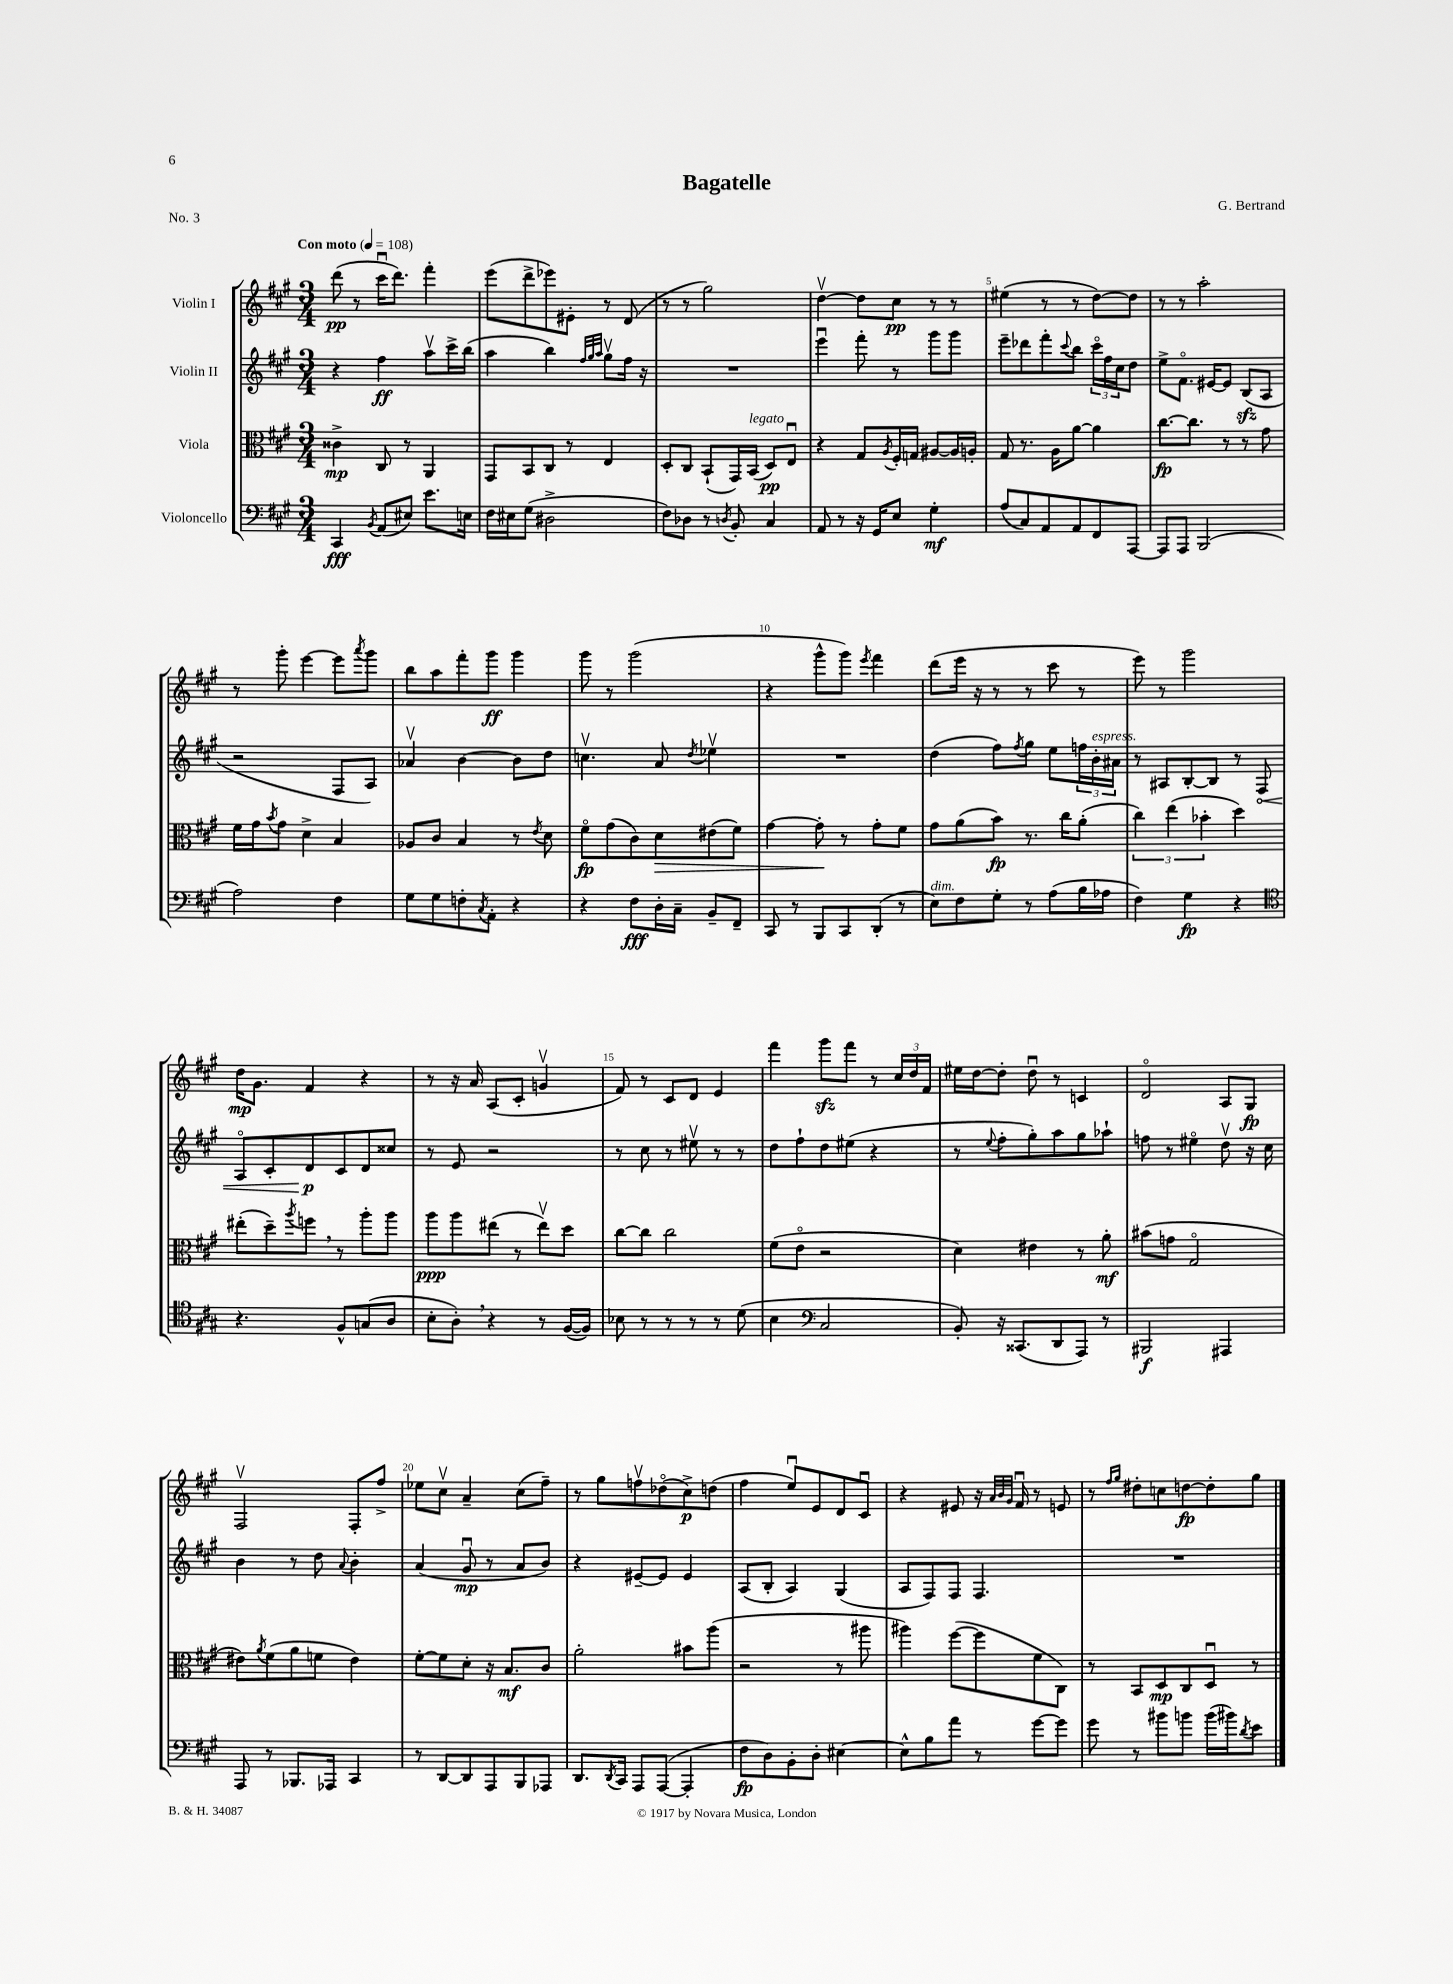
\header { title = "Bagatelle" composer = "G. Bertrand" piece = "No. 3" }
<<
\new StaffGroup <<
\new Staff = "s0" \with { instrumentName = "Violin I" } {
    \clef treble \key a \major \numericTimeSignature \time 3/4 \tempo "Con moto" 4 = 108
    d'''8\pp( r8 cis'''16\downbow d'''8.) fis'''4-. |
    e'''8( d'''8-> ees'''8) eis'8-. r8 d'8( |
    r8 r8 gis''2) |
    d''4~\upbow d''8 cis''8\pp r8 r8 |
    eis''4( r8 r8 d''8~) d''8 |
    r8 r8 a''2-. |
    r8 gis'''8-. e'''4~ e'''8 \acciaccatura { a'''8 } gis'''8 |
    b''8 a''8 fis'''8-. gis'''8\ff gis'''4 |
    gis'''8 r8 gis'''2( |
    r4 gis'''8-^ gis'''8) \acciaccatura { e'''8 } fis'''4 |
    d'''8( e'''16 r16 r8 r8 cis'''8 r8 |
    e'''8) r8 gis'''2 |
    d''16\mp gis'8. fis'4 r4 |
    r8 r16 a'16 a8( cis'8-. g'4\upbow |
    fis'8) r8 cis'8 d'8 e'4 |
    fis'''4 gis'''8\sfz fis'''8 r8 \tuplet 3/2 { cis''16 d''16 fis'16 } |
    eis''16 d''16~ d''8-. d''8\downbow r8 c'4 |
    d'2\flageolet a8 gis8\fp |
    fis2\upbow fis8-. fis''8-> |
    ees''8 cis''8\upbow a'4-- cis''8( fis''8--) |
    r8 gis''8 f''8\upbow des''8\flageolet( cis''8->\p) d''8( |
    fis''4 e''8\downbow) e'8 d'8 cis'8\downbow |
    r4 eis'8 r16 \grace { a'32 b'32 gis'32 } fis'16\downbow r8 e'8 |
    r8 \grace { fis''16 gis''16 } dis''8-. c''8 d''8~\fp d''8-. gis''8 \bar "|." |
}
\new Staff = "s1" \with { instrumentName = "Violin II" } {
    \clef treble \key a \major \numericTimeSignature \time 3/4
    r4 fis''4\ff a''8\upbow cis'''16-> b''16( |
    a''4 b''4) \grace { fis''32 gis''32 a''32 } gis''8\upbow fis''16 r16 |
    R2. |
    e'''4\downbow fis'''8-. r8 gis'''8 gis'''8 |
    e'''8-- des'''8 fis'''8-. \appoggiatura { cis'''8 } b''8 \tuplet 3/2 { cis'''16\flageolet fis''16 cis''16 } d''8 |
    e''8-> fis'8.\flageolet eis'16~ eis'8 b8\sfz( a8 |
    r2 fis8 a8) |
    aes'4\upbow b'4~ b'8 d''8 |
    c''4.\upbow a'8 \acciaccatura { d''8 } ees''4\upbow |
    R2. |
    d''4( fis''8) \acciaccatura { fis''8 } gis''8 e''8 \tuplet 3/2 { f''16 b'16-.^\markup { \italic "espress." } ais'16 } |
    r8 ais8 b8~-. b8 r8 \once \override Hairpin.circled-tip = ##t fis8\< |
    a8\flageolet cis'8-. d'8\p\! cis'8 d'8 cisis''8 |
    r8 e'8 r2 |
    r8 cis''8 r8 eis''8\upbow r8 r8 |
    d''8 fis''8-! d''8 eis''8( r4 |
    r8 \appoggiatura { e''8 } fis''8-. gis''8-.) a''8 gis''8 aes''8-! |
    f''8 r8 eis''4\flageolet d''8\upbow r16 cis''16 |
    b'4 r8 d''8 \appoggiatura { a'8 } b'4-. |
    a'4( gis'8\downbow\mp r8 a'8 b'8) |
    r4 eis'8~-- eis'8 eis'4 |
    a8( b8-. a4) gis4( |
    a8 fis8) fis8 fis4. |
    R2. \bar "|." |
}
\new Staff = "s2" \with { instrumentName = "Viola" } {
    \clef alto \key a \major \numericTimeSignature \time 3/4
    cisis'4->\mp cis8 r8 a,4 |
    gis,8 b,8 cis8 r8 e4 |
    d8-. cis8 b,8-!( gis,16) b,16^\markup { \italic "legato" }( d8\pp) e8\downbow |
    r4 gis8 \acciaccatura { a8 } fis16-. g16 ais8~ ais16 a16-. |
    gis8 r8. a16 a'8~ a'4 |
    cis''8.~\fp cis''8. r8 r8 gis'8 |
    fis'16 gis'16 \acciaccatura { b'8 } gis'8 d'4-> b4 |
    aes8 cis'8 b4 r8 \acciaccatura { e'8 } d'8 |
    fis'8\flageolet\fp gis'8( cis'8) d'8\> eis'8( fis'8) |
    gis'4~ gis'8-.\! r8 gis'8-. fis'8 |
    gis'8 a'8( b'8\fp) r8. cis''16 a'8-.( |
    \tuplet 3/2 { cis''4) e''4( bes'4-. } d''4) |
    eis''8-.( d''8--) \acciaccatura { a''8 } f''8 \breathe r8 a''8-. a''8 |
    a''8\ppp a''8 eis''8( r8 eis''8\upbow) d''8 |
    cis''8~ cis''8 cis''2 |
    fis'8( e'8\flageolet r2 |
    d'4) eis'4 r8 a'8-.\mf |
    bis'8( g'8 gis2\flageolet |
    eis'8) \acciaccatura { a'8 } fis'8( a'8 f'8 eis'4) |
    fis'8~-. fis'8 d'8-. r16 b8.\mf cis'8 |
    a'2-. bis'8 a''8( |
    r2 r8 ais''8 |
    ais''4) fis''8~( fis''8 fis'8 cis8) |
    r8 b,8 d8\mp cis8 d8\downbow r8 \bar "|." |
}
\new Staff = "s3" \with { instrumentName = "Violoncello" } {
    \clef bass \key a \major \numericTimeSignature \time 3/4
    cis,4\fff \acciaccatura { b,8 } a,8( eis8) e'8. e16 |
    fis16 eis16 gis8( dis2-> |
    fis8) des8 r8 \acciaccatura { d8 } b,8-. cis4 |
    a,8 r8 r16 gis,16 e8 gis4-.\mf |
    a8( cis8) a,8 a,8 fis,8 a,,8~ |
    a,,8 a,,8 b,,2( |
    a2) fis4 |
    gis8 gis8 f8-. \acciaccatura { cis8 } a,8-. r4 |
    r4 fis8\fff d16-. cis16-- b,8-- fis,8-- |
    cis,8 r8 b,,8 cis,8 d,8-.( r8 |
    e8^\markup { \italic "dim." }) fis8 gis8-. r8 a8( b16 aes16 |
    fis4) gis4\fp r4 |
    \clef tenor r4. fis8-^ g8( a8 |
    b8-. a8-.) \breathe r4 r8 fis16~( fis16) |
    bes8 r8 r8 r8 r8 d'8( |
    b4 \clef bass cis2 |
    b,8-.) r16 cisis,8.( d,8 a,,8) r8 |
    bis,,2\f ais,,4 |
    a,,8 r8 bes,,8. aes,,16 cis,4 |
    r8 d,8~ d,8 a,,8 b,,8 aes,,8 |
    d,8. \acciaccatura { d,8 } cis,16 a,,8 a,,8~( a,,4-. |
    fis8\fp d8) b,8-. d8-. eis4~ |
    eis8-^ b8 a'8 r8 gis'8~ gis'8 |
    gis'8 r8 bis'8 b'8 b'16( bis'16) \acciaccatura { d'8 } e'8 \bar "|." |
}
>>
>>
\layout { \context { \Score \override BarNumber.break-visibility = ##(#f #t #t) barNumberVisibility = #(every-nth-bar-number-visible 5) } }
